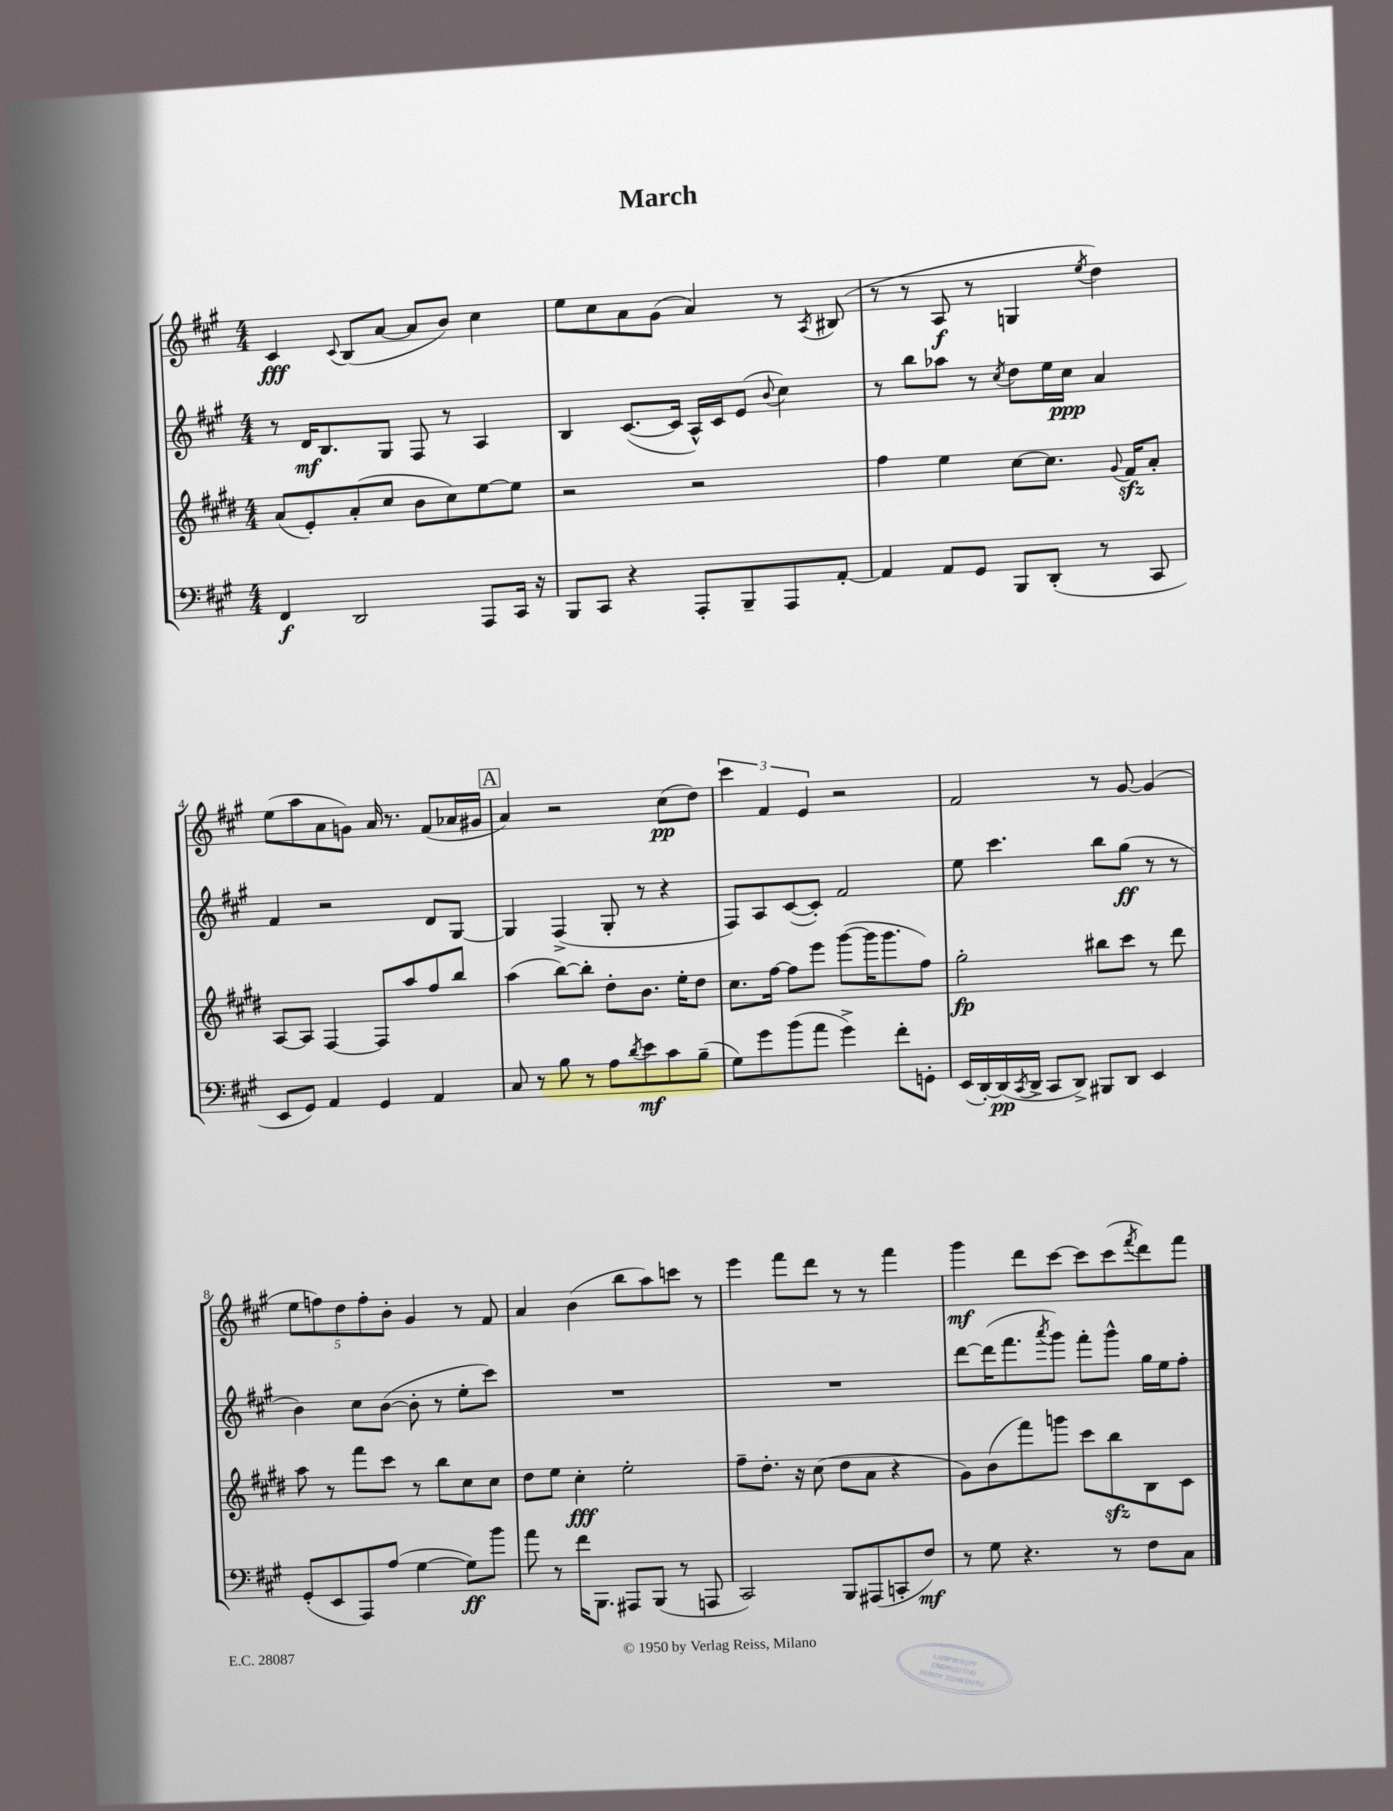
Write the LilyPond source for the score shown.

\header { title = "March" }
<<
\new StaffGroup <<
\new Staff = "s0" {
    \clef treble \key a \major \numericTimeSignature \time 4/4
    cis'4\fff \appoggiatura { cis'8 } b8( a'8~ a'8 b'8) cis''4 |
    e''8 cis''8 a'8 gis'8( a'4) r8 \acciaccatura { a8 } bis8( |
    r8 r8 a8\f r8 g4 \acciaccatura { e''8 } d''4) |
    e''8( a''8 a'8 g'8) a'16 r8. fis'8( aes'16 gis'16 |
    \mark \markup { \box "A" } a'4) r2 cis''8\pp( d''8) |
    \tuplet 3/2 { cis'''4 fis'4 e'4 } r2 |
    fis'2 r8 gis'8~ gis'4( |
    \tuplet 5/4 { e''8 f''8) d''8 f''8-. b'8-. } gis'4 r8 fis'8 |
    a'4 b'4( b''8 a''8) c'''8 r8 |
    e'''4 fis'''8 d'''8 r8 r8 fis'''4 |
    gis'''4\mf d'''8 cis'''8~ cis'''8 cis'''8( \acciaccatura { fis'''8 } d'''8) fis'''8 \bar "|." |
}
\new Staff = "s1" {
    \clef treble \key a \major \numericTimeSignature \time 4/4
    r8 d'16\mf b8. gis8 fis8 r8 a4 |
    b4 cis'8.~( cis'16 a16-^) cis'16 e'8( \appoggiatura { b'8 } cis''4) |
    r8 b''8 aes''8 r8 \acciaccatura { cis''8 } d''8 e''16 cis''16\ppp a'4 |
    fis'4 r2 d'8 gis8~ |
    \mark \markup { \box "A" } gis4 fis4->( gis8-. r8 r4 |
    fis8) a8 cis'8~( cis'8-.) fis'2 |
    e''8 cis'''4. b''8 gis''8\ff( r8 r8 |
    b'4) cis''8 b'8~( b'8-. r8 e''8-. cis'''8) |
    R1 |
    R1 |
    d'''8~ d'''16( fis'''8. \acciaccatura { a'''8 } gis'''8) fis'''8-. gis'''8-^ gis''16 e''16 fis''8-. \bar "|." |
}
\new Staff = "s2" {
    \clef treble \key e \major \numericTimeSignature \time 4/4
    a'8( e'8-.) a'8-.( cis''8 b'8 cis''8) e''8~ e''8 |
    r2 r2 |
    fis''4 e''4 cis''8~ cis''8. \appoggiatura { gis'8 } fis'16\sfz a'8-. |
    a8~ a8 fis4~ fis8 a''8 fis''8 b''8 |
    \mark \markup { \box "A" } a''4( b''8~) b''8-. dis''8-. b'8. e''16-. dis''8 |
    cis''8. fis''16~ fis''8 e'''8 gis'''8~( gis'''16 gis'''8. fis''8) |
    gis''2-.\fp bis''8 cis'''8 r8 dis'''8 |
    a''8 r8 fis'''8 cis'''8 r8 b''8 cis''8 cis''8 |
    dis''8 e''8 cis''4-.\fff e''2-. |
    fis''8-- dis''8.-. r16 cis''8( dis''8 a'8 r4 |
    gis'8) b'8( fis'''8) g'''8 cis'''8 b''8\sfz b8 cis'8 \bar "|." |
}
\new Staff = "s3" {
    \clef bass \key a \major \numericTimeSignature \time 4/4
    fis,4\f d,2 a,,8 cis,16 r16 |
    b,,8 cis,8 r4 a,,8-. b,,8-- a,,8 a,8~-. |
    a,4 a,8 gis,8 b,,8 d,8-.( r8 cis,8 |
    e,8 gis,8) a,4 gis,4 a,4 |
    \mark \markup { \box "A" } cis8 r8 b8 r8 a8 \acciaccatura { d'8 } e'8\mf cis'8 b8--( |
    gis8) gis'8 b'8( a'8 gis'4->) fis'8-. g,8-. |
    e,16( d,16~-.) d,16\pp( \acciaccatura { cis,8 } d,16-> cis,8 d,8->) bis,,8 d,8 e,4 |
    gis,8-.( e,8 a,,8) a8( gis4~ gis8\ff) b'8 |
    a'8 r8 fis'16 b,,8. ais,,8 b,,8( r8 a,,8 |
    cis,2) b,,8 ais,,8( c,8-. fis8\mf) |
    r8 gis8 r4. r8 fis8 cis8 \bar "|." |
}
>>
>>
